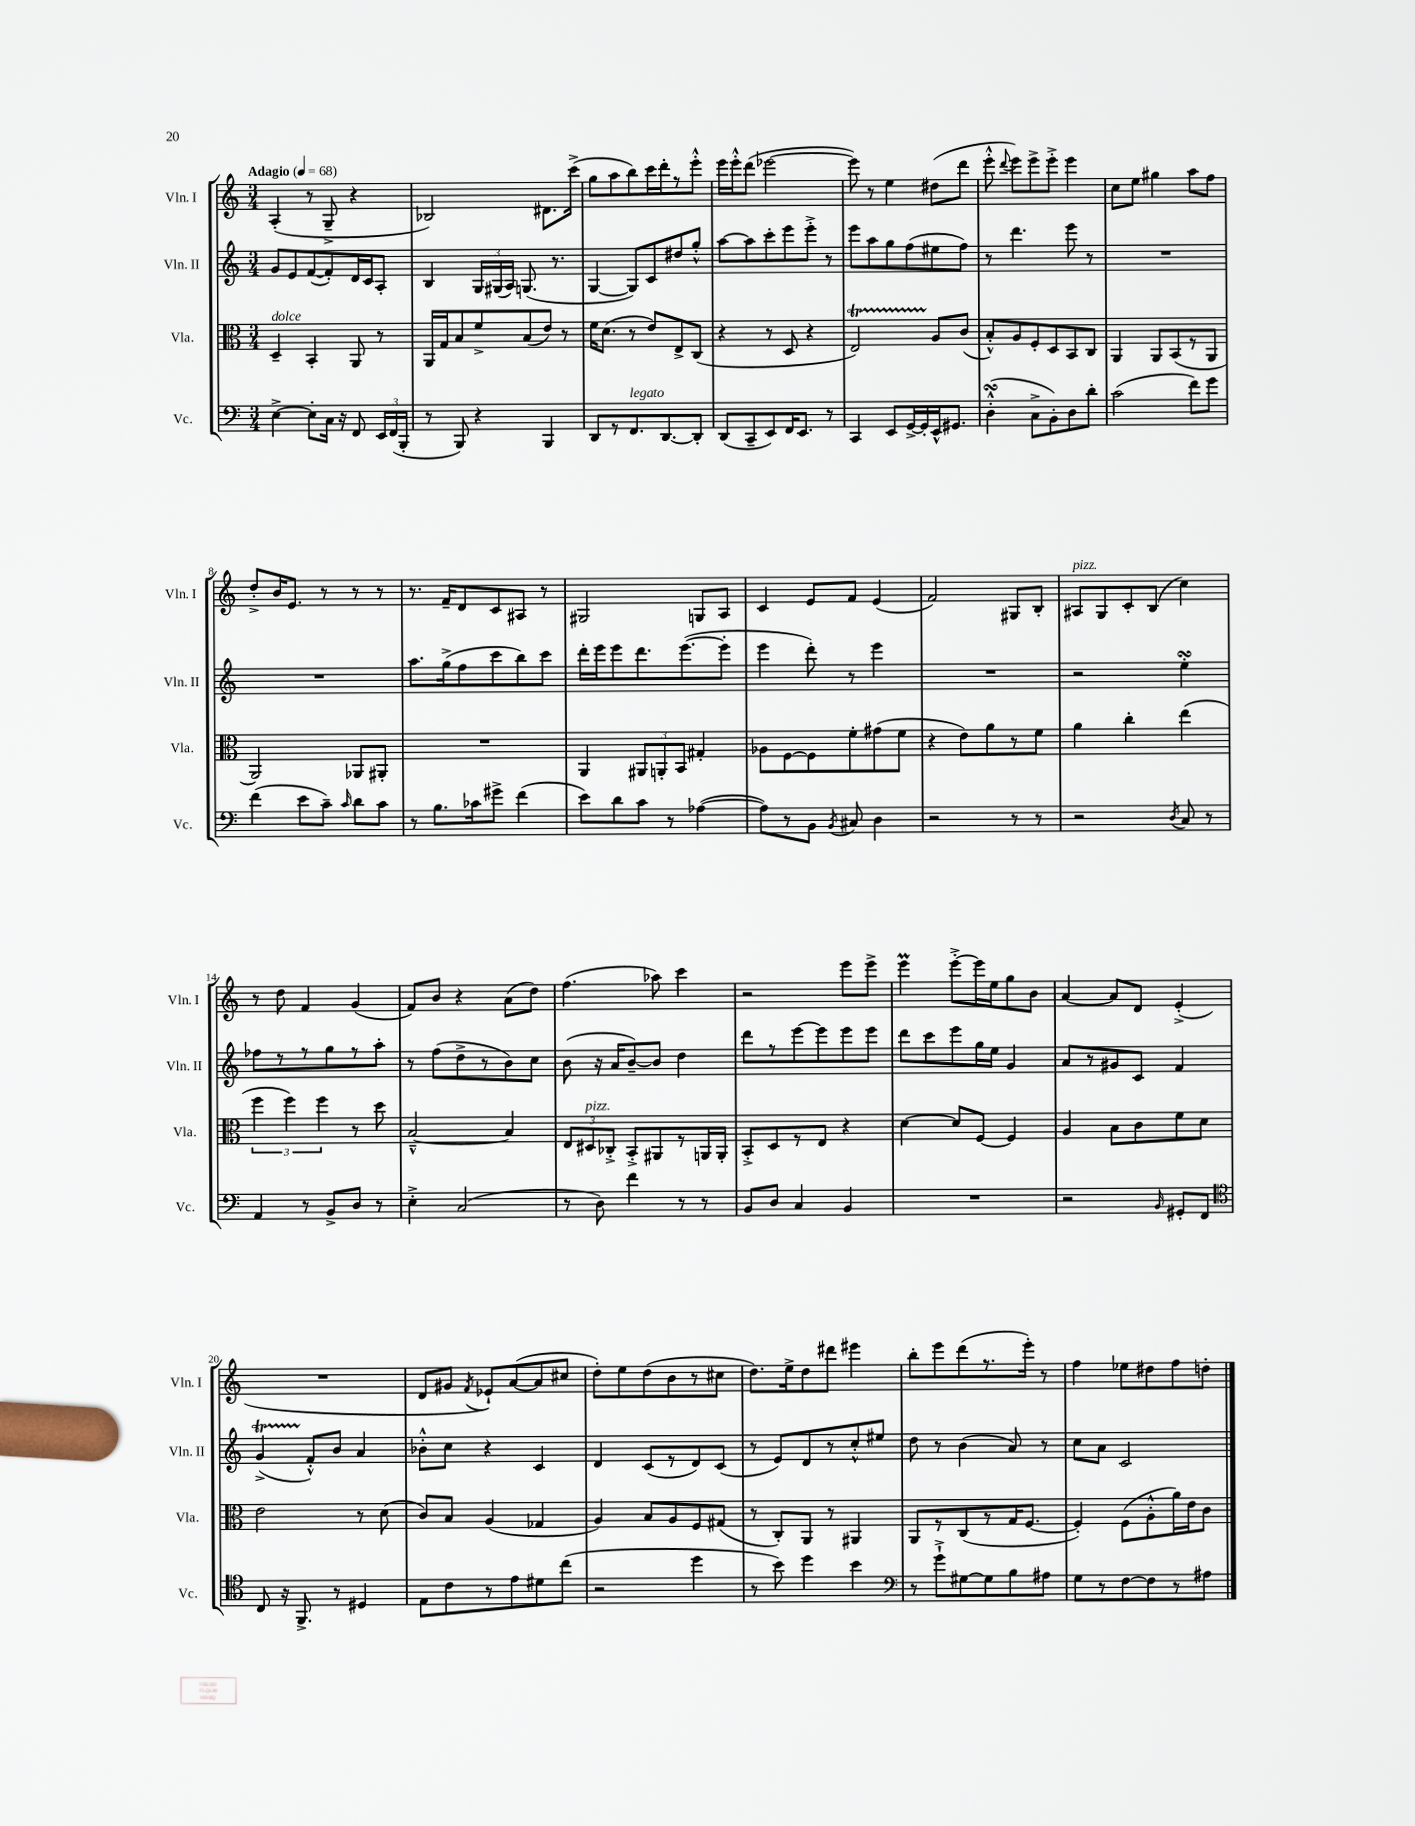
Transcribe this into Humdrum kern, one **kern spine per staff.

**kern	**kern	**kern	**kern
*staff4	*staff3	*staff2	*staff1
*clefF4	*clefC3	*clefG2	*clefG2
*k[]	*k[]	*k[]	*k[]
*M3/4	*M3/4	*M3/4	*M3/4
*MM68	*MM68	*MM68	*MM68
[4E^	4D~	8g	(4A'
.	.	8e	.
8E']	4BB'	([8f	8r
16C	.	8f'])	8G~^
16r	.	.	.
8FF	8AA	16d	4r
.	.	16c	.
24EE	8r	8A'	.
(24FF	.	.	.
24BBB'	.	.	.
=	=	=	=
8r	16AA	4B	2B-)
.	16G	.	.
8BBB)	8B	.	.
4r	8f^	24G	.
.	.	(24G#	.
.	.	24A)	.
.	(8B	(8.G	.
4BBB	8e)	.	8.d#
.	.	8.r	.
.	8r	.	.
.	.	.	(16ccc^
=	=	=	=
8DD	16f	[4G	8gg
.	(8.d	.	.
8r	.	.	8aa
8.FF	8r	8G])	8bb)
.	8e)	8c	16ccc
[8.DD	.	.	16ddd'
.	8E^	8dd#	8r
8DD']	(8C	8gg'^^	8eee'^^
=	=	=	=
(8DD	4r	[8aa	16eee
.	.	.	16eee'^^
8CC~	.	8aa]	(8ddd
8EE)	8r	8ccc'	[2eee-
16FF	8D	8eee	.
8.EE	.	.	.
.	4r	8eee'^	.
8r	.	8r	.
=	=	=	=
4CC	2E)	8eee	8eee-])
.	.	8aa	8r
8EE	.	8gg	4ee
[16GG^	.	(8ff	.
16GG']	.	.	.
16EE^^	8A	8ee#	(8dd#
8.GG#	.	.	.
.	(8c	8ff)	8ddd
=	=	=	=
(4D'^^	8B'^^)	8r	8eee'^^
.	.	.	8qqddd
.	8A	4.ddd	8eee)
8C^	8F'	.	8eee^
8BB')	8D	.	8eee'^
8D	8BB	8eee	4eee
8d'	8C	8r	.
=	=	=	=
(2c	4AA	2.r	8cc
.	.	.	8ee
.	8AA	.	4gg#
.	(8BB	.	.
8f)	8r	.	8aa
8g	8AA	.	8ff
=	=	=	=
(4f	2AA)	2.r	8dd'^
.	.	.	16b
.	.	.	8.e
8e	.	.	.
8c~)	.	.	8r
16qqc	.	.	.
8d	8AA-	.	8r
8c	8AA#'	.	8r
=	=	=	=
8r	2.r	8.aa	8.r
8.B	.	.	.
.	.	(16gg^	16f~
.	.	8ff	8d
16c-	.	.	.
8g#^	.	8ccc	8c
(4f	.	8bb)	8A#
.	.	8ccc	8r
=	=	=	=
8e)	4AA	16ddd'	2G#
.	.	16eee	.
8d	.	8eee	.
8c	12AA#	8.ddd	.
.	12AA'	.	.
8r	.	.	.
.	12BB	.	.
.	.	([8.eee	.
([4A-	4G#'	.	8G
.	.	8eee']	8A
=	=	=	=
8A-])	8A-	4eee	4c
8r	[8F	.	.
8BB	8F]	8ddd')	8e
8qBB	.	.	.
8C#	8f'	8r	8f
4D	(8g#	4eee	(4e
.	8f	.	.
=	=	=	=
2r	4r	2.r	2f)
.	8e)	.	.
.	8a	.	.
8r	8r	.	8G#
8r	8f	.	8B'
=	=	=	=
2r	4a	2r	8A#
.	.	.	8G
.	4cc'	.	8c'
.	.	.	(8B
8qD	.	.	.
8C	(4ee	4ee'	4cc)
8r	.	.	.
=	=	=	=
4AA	6ff	8ff-	8r
.	.	8r	8dd
.	6ff)	.	.
8r	.	8r	4f
.	6ff	.	.
8BB^	.	8gg	.
8D	8r	8r	(4g
8r	8dd	8aa'	.
=	=	=	=
4E'^	[2B~^^	8r	8f)
.	.	(8ff	8b
(2C	.	8dd^	4r
.	.	8r	.
.	4B]	8b)	(8a
.	.	8cc	8dd)
=	=	=	=
8r	12E	(8b	(4.ff
.	12D#	.	.
8D)	.	16r	.
.	12C-'^	.	.
.	.	16a	.
4f	8BB'^	[8b~)	.
.	8AA#	8b]	8aa-)
8r	8r	4dd	4ccc
8r	16AA	.	.
.	16AA'	.	.
=	=	=	=
8BB	8BB'^	8ddd	2r
8D	8D	8r	.
4C	8r	[8eee	.
.	8E	8eee]	.
4BB	4r	8eee	8eee
.	.	8eee	8eee^
=	=	=	=
2.r	[4d	8ddd	4eee
.	.	8ccc	.
.	8d]	8eee	[8eee'^
.	[8F	16gg	16eee]
.	.	16ee	16ee
.	4F]	4g	8gg
.	.	.	8b
=	=	=	=
2r	4A	8a	[4a
.	.	8r	.
.	8B	8g#	8a]
.	8c	8c	8d
16qqBB	.	.	.
8GG#'	8f	4f	(4e'^
8FF	8d	.	.
=	=	=	=
*clefC4	*	*	*
8C	2e	(4g^	2.r
16r	.	.	.
8.FF^	.	.	.
.	.	8f'^^)	.
8r	.	8b	.
4D#	8r	4a	.
.	(8d	.	.
=	=	=	=
8E	8c)	8b-'^^	8d
8c	8B	8cc	8g#
.	.	.	8qf
8r	(4A	4r	8e-`)
8e	.	.	([8a
8d#	4G-	4c	8a]
(8cc	.	.	8cc#
=	=	=	=
2r	4A)	4d	8dd')
.	.	.	8ee
.	8B	(8c	(8dd
.	8A	8r	8b
4dd	8F	8d)	8r
.	(8G#	(8c	8cc#
=	=	=	=
8r	8r	8r	8.dd)
8b)	8C')	8e)	.
.	.	.	16ee^
4dd	8AA	8d	8dd
.	8r	8r	8ddd#
4b	4AA#	8cc'^^	4eee#
.	.	8ee#	.
=	=	=	=
*clefF4	*	*	*
8r	8AA	8dd	8bb'
8g`^	8r	8r	8eee
[8G#	(8C	(4b	(8ddd
8G#]	8r	.	8.r
8B	16G	8a)	.
.	[8.F	.	16eee')
8A#	.	8r	8r
=	=	=	=
8G	4F'])	8cc	4ff
8r	.	8a	.
[8F	(8F	2c	8ee-
8F]	8A'^^	.	8dd#
8r	16a)	.	8ff
.	16e	.	.
8A#	8c	.	8dd'
==	==	==	==
*-	*-	*-	*-
